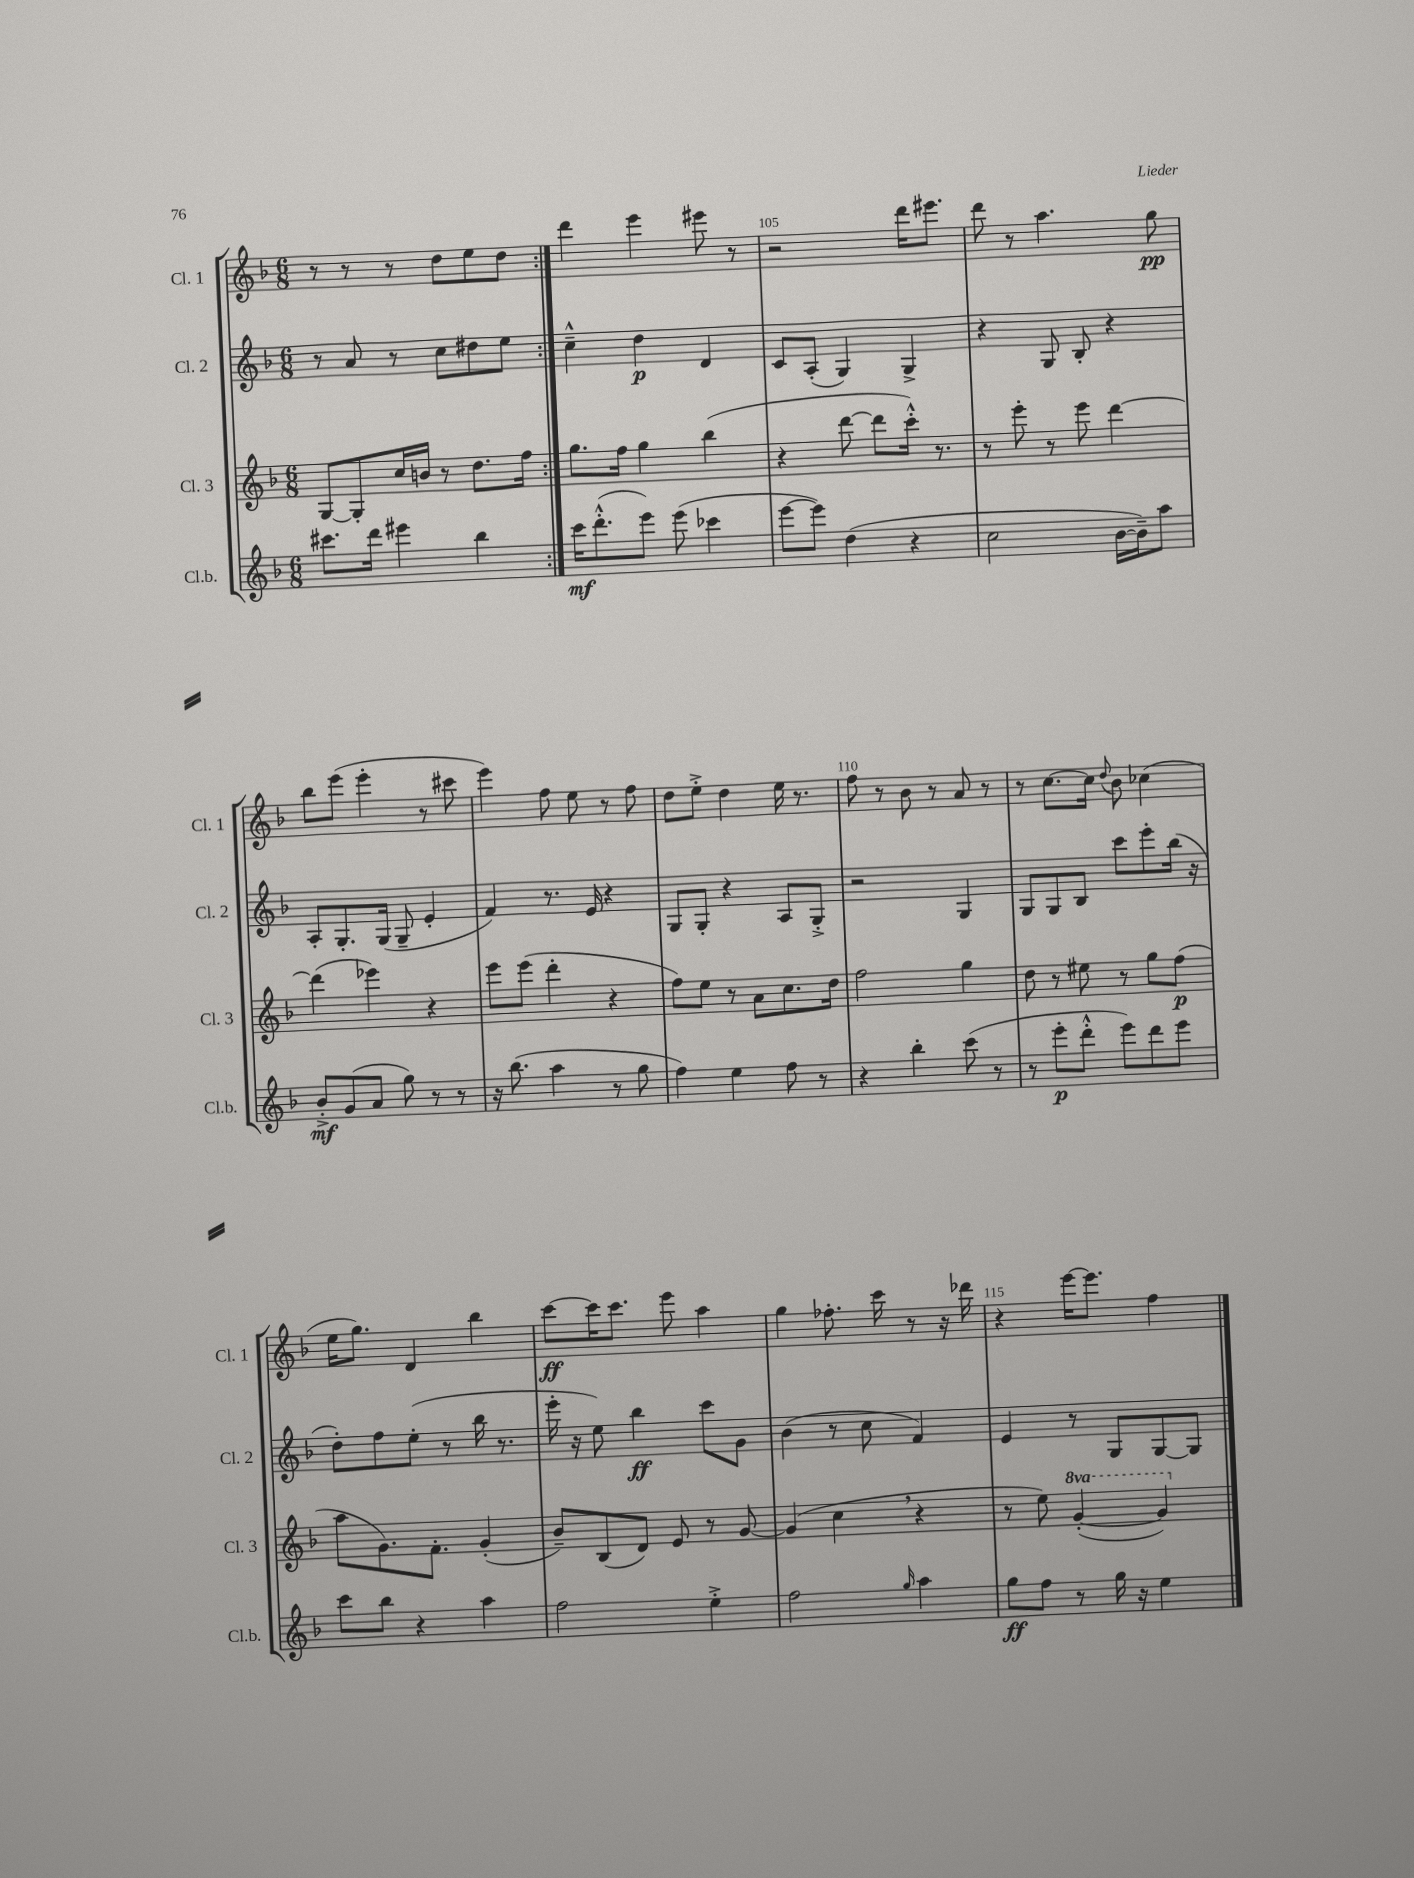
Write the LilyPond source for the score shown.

<<
\new StaffGroup <<
\new Staff = "s0" \with { instrumentName = "Cl. 1" shortInstrumentName = "Cl. 1" } {
    \clef treble \key f \major \numericTimeSignature \time 6/8
    \repeat volta 2 { r8 r8 r8 d''8 e''8 d''8 | }
    d'''4 e'''4 eis'''8 r8 |
    r2 d'''16 eis'''8. |
    d'''8 r8 a''4. g''8\pp |
    bes''8 e'''8( e'''4-. r8 cis'''8 |
    e'''4) f''8 e''8 r8 f''8 |
    d''8 e''8-.-> d''4 e''16 r8. |
    f''8 r8 bes'8 r8 a'8 r8 |
    r8 c''8.~ c''16 \appoggiatura { d''8 } bes'8 ces''4( |
    e''16 g''8.) d'4 bes''4 |
    c'''8~\ff c'''16 c'''8. e'''8 a''4 |
    g''4 fes''8.-. c'''16 r8 r16 des'''16 |
    r4 e'''16~ e'''8. f''4 \bar "|." |
}
\new Staff = "s1" \with { instrumentName = "Cl. 2" shortInstrumentName = "Cl. 2" } {
    \clef treble \key f \major \numericTimeSignature \time 6/8
    \repeat volta 2 { r8 a'8 r8 c''8 dis''8 e''8 | }
    c''4---^ d''4\p d'4 |
    c'8 a8-.( g4) g4-> |
    r4 g8 bes8-. r4 |
    a8-. g8.-. g16( g8-- e'4-. |
    f'4) r8. e'16 r4 |
    g8 g8-. r4 a8 g8-.-> |
    r2 g4 |
    g8 g8 bes8 c'''8 e'''8-. bes''16( r16 |
    d''8-.) f''8 e''8-.( r8 bes''16 r8. |
    e'''16-. r16 e''8) bes''4\ff c'''8 g'8 |
    bes'4( r8 c''8 f'4) |
    e'4 r8 g8 g8~ g8 \bar "|." |
}
\new Staff = "s2" \with { instrumentName = "Cl. 3" shortInstrumentName = "Cl. 3" } {
    \clef treble \key f \major \numericTimeSignature \time 6/8 \set Staff.ottavationMarkups = #ottavation-simple-ordinals
    \repeat volta 2 { g8~ g8-. c''16 b'16 r8 d''8. f''16 | }
    g''8. f''16 g''4 bes''4( |
    r4 d'''8~ d'''8 c'''16-.-^) r8. |
    r8 e'''8-. r8 e'''8 d'''4~ |
    d'''4( ees'''4) r4 |
    e'''8 e'''8( d'''4-. r4 |
    f''8) e''8 r8 a'8 c''8. d''16 |
    f''2 g''4 |
    d''8 r8 eis''8 r8 g''8 f''8\p( |
    a''8 g'8.) f'8.-. g'4-.( |
    bes'8--) bes8( d'8) e'8 r8 g'8~ |
    g'4( c''4 \breathe r4 |
    r8 e''8) \ottava #1 g''4~-.( g''4) \ottava #0 \bar "|." |
}
\new Staff = "s3" \with { instrumentName = "Cl.b." shortInstrumentName = "Cl.b." } {
    \clef treble \key f \major \numericTimeSignature \time 6/8
    \repeat volta 2 { cis'''8. d'''16 eis'''4 bes''4 | }
    c'''16\mf d'''8.-.-^( e'''8) e'''8( ces'''4 |
    e'''8~ e'''8) d''4( r4 |
    c''2 bes'16~ bes'16--) a''8 |
    bes'8-.->\mf g'8( a'8 g''8) r8 r8 |
    r16 bes''8.( a''4 r8 g''8 |
    f''4) e''4 f''8 r8 |
    r4 bes''4-. c'''8( r8 |
    r8 e'''8-.\p d'''8-.-^ e'''8) d'''8 e'''8 |
    c'''8 bes''8 r4 a''4 |
    f''2 e''4-.-> |
    f''2 \grace { g''16 } a''4 |
    g''8\ff f''8 r8 g''16 r16 e''4 \bar "|." |
}
>>
>>
\layout { \context { \Score currentBarNumber = #103 \override BarNumber.break-visibility = ##(#f #t #t) barNumberVisibility = #(every-nth-bar-number-visible 5) } }
